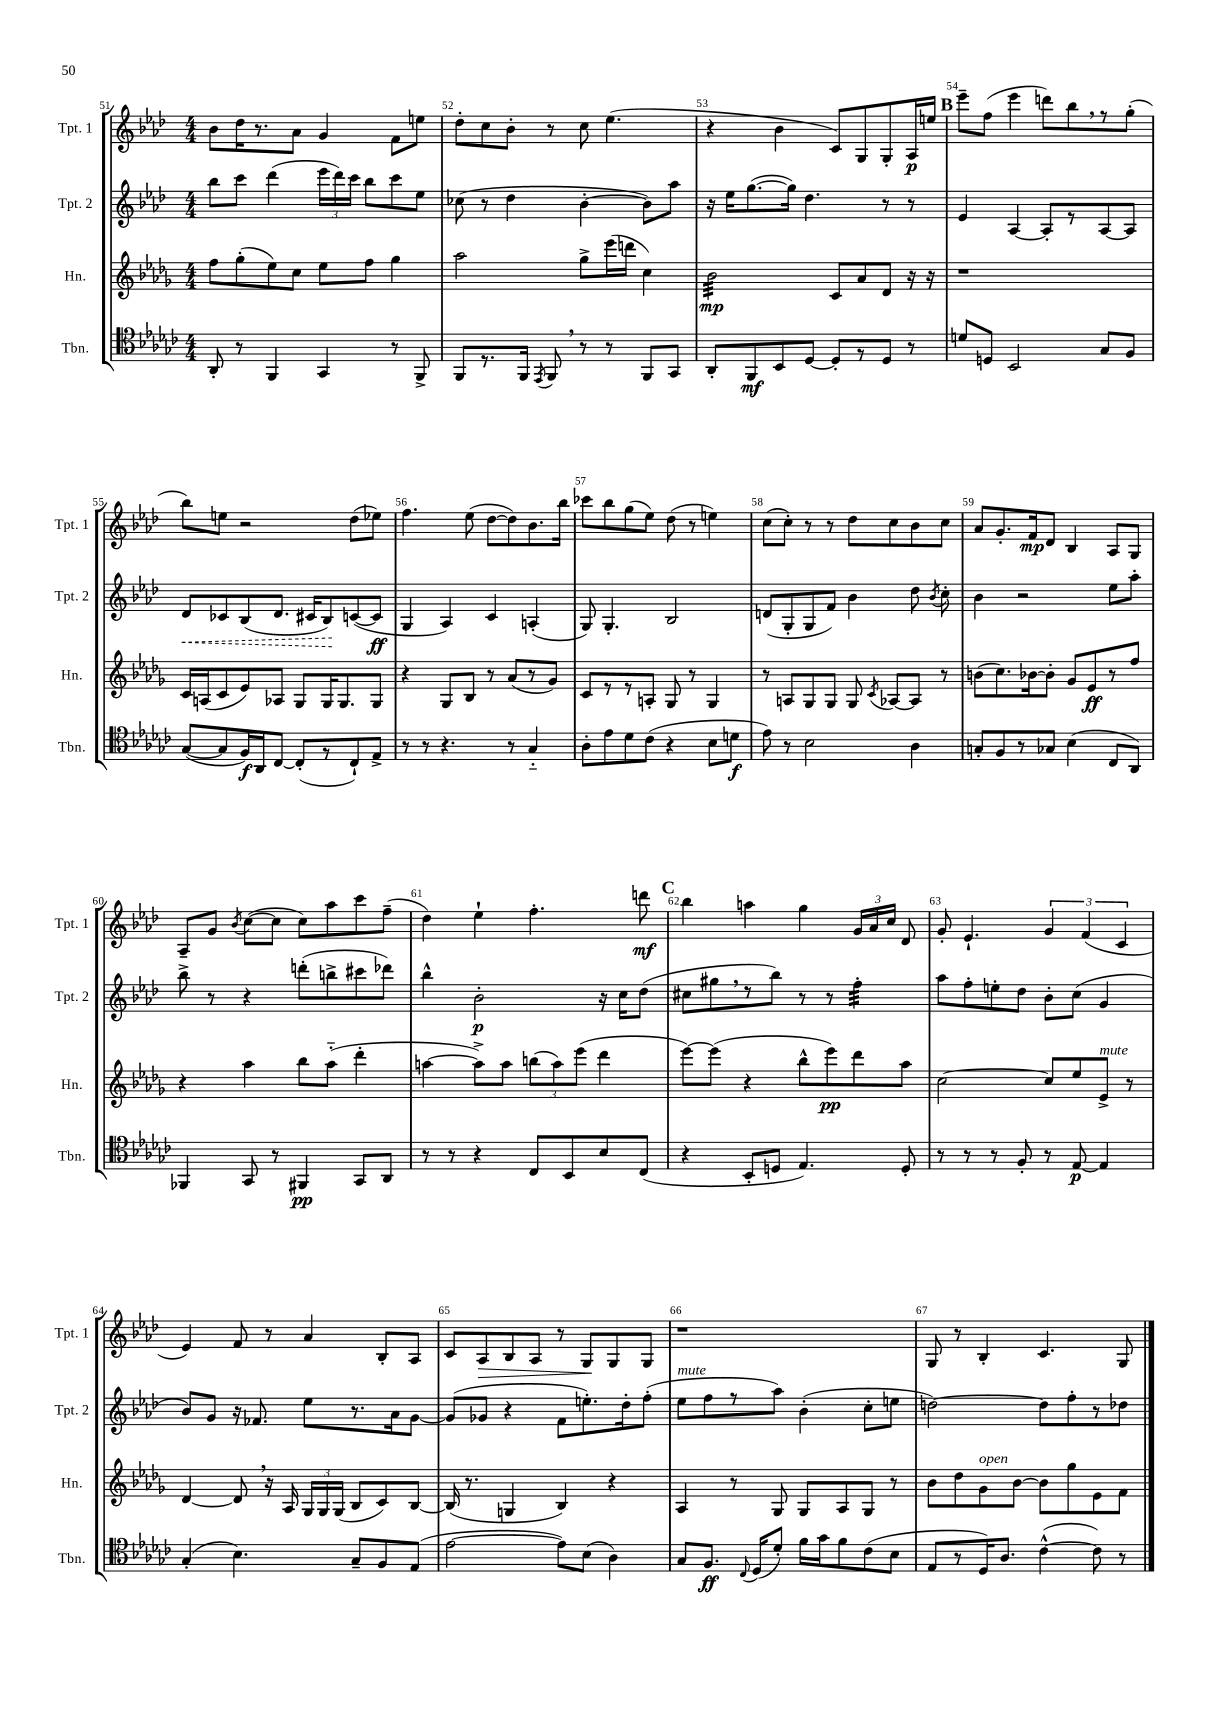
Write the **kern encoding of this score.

**kern	**kern	**kern	**kern
*staff4	*staff3	*staff2	*staff1
*clefC4	*clefG2	*clefG2	*clefG2
*k[b-e-a-d-g-c-]	*k[b-e-a-d-g-]	*k[b-e-a-d-]	*k[b-e-a-d-]
*M4/4	*M4/4	*M4/4	*M4/4
8AA-'	8ff	8bb-	8b-
8r	(8gg-'	8ccc	16dd-
.	.	.	8.r
4FF	8ee-)	(4ddd-	.
.	8cc	.	8a-
4GG-	8ee-	24eee-	4g
.	.	24ddd-)	.
.	.	24ccc	.
.	8ff	8bb-	.
8r	4gg-	8ccc	8f
8FF^	.	8ee-	8ee
=	=	=	=
8FF	2aa-	(8cc-	8dd-'
8.r	.	8r	8cc
.	.	4dd-	8b-'
16FF	.	.	.
8qEE-	.	.	.
8FF	.	.	8r
8r	8gg-^	[4b-'	8cc
8r	(16eee-	.	(4.ee-
.	16ddd	.	.
8FF	4cc)	8b-])	.
8GG-	.	8aa-	.
=	=	=	=
8AA-'	2b-	16r	4r
.	.	16ee-	.
8FF	.	([8.gg	.
8BB-	.	.	4b-
.	.	16gg])	.
[8D-	.	4.dd-	.
8D-']	8c	.	8c)
8r	8a-	.	8G
8D-	8d-	8r	8G'
8r	16r	8r	16A-
.	16r	.	16ee
=	=	=	=
8d	1r	4e-	8eee-~
8D	.	.	(8ff
2BB-	.	[4A-	4eee-
.	.	8A-']	8ddd)
.	.	8r	8bb-
8G-	.	[8A-	8r
8F	.	8A-]	(8gg'
=	=	=	=
([8G-	16c	8d-	8bb-)
.	(16A	.	.
8G-]	8c	8c-	8ee
16F)	8e-)	(8B-	2r
16AA-	.	.	.
[8C-	8A-	8.d-	.
(8C-']	8G-	.	.
.	.	16c#	.
8r	16G-	8B-)	.
.	8.G-	.	.
8C-`)	.	([8c	(8dd-
8E-^	8G-	8c]	8ee-)
=	=	=	=
8r	4r	4G	4.ff
8r	.	.	.
4.r	8G-	4A-)	.
.	8B-	.	(8ee-
.	8r	4c	[8dd-
8r	(8a-	.	8dd-])
4G-'~	8r	(4A'	8.b-
.	8g-)	.	.
.	.	.	16bb-
=	=	=	=
8A-'	8c	8G)	8ccc-
8e-	8r	4.G'	8bb-
8d-	8r	.	(8gg
(8c-	8A'	.	8ee-)
4r	8G-	2B-	(8dd-
.	8r	.	8r
8B-	4G-	.	4ee)
8d	.	.	.
=	=	=	=
8e-)	8r	(8d	(8cc
8r	8A	8G'	8cc')
2B-	8G-	8G	8r
.	8G-	8f)	8r
.	8G-	4b-	8dd-
.	8qc	.	.
.	[8A-	.	8cc
4A-	8A-]	8dd-	8b-
.	.	8qb-	.
.	8r	8cc'	8cc
=	=	=	=
8G'	(8b	4b-	8a-
8F	8.cc)	.	8.g'
8r	.	2r	.
.	[16b-	.	16f
8G-	8b-']	.	8d-
(4B-	8g-	.	4B-
.	8e-	.	.
8C-	8r	8ee-	8A-
8AA-)	8ff	8aa-'	8G
=	=	=	=
4FF-	4r	8bb-^	8A-~
.	.	8r	8g
.	.	.	8qb-
8GG-	4aa-	4r	([8cc
8r	.	.	8cc]
4FF#	8bb-	(8ddd'	8cc)
.	(8aa-'~	8bb^	8aa-
8GG-	4ddd-'	8ccc#	8ccc
8AA-	.	8ddd-)	(8ff~
=	=	=	=
8r	[4aa	4bb-^^	4dd-)
8r	.	.	.
4r	8aa^])	2b-'	4ee-`
.	8aa	.	.
8C-	(12bb	.	4.ff'
.	12aa)	.	.
8BB-	.	.	.
.	(12eee-	.	.
8B-	4ddd-	16r	.
.	.	16cc	.
(8C-	.	(8dd-	8ddd
=	=	=	=
4r	[8eee-)	8cc#	4bb-
.	(8eee-]	8gg#	.
8BB-'	4r	8r	4aa
8D	.	8bb-)	.
4.E-)	8bb-^^	8r	4gg
.	8eee-)	8r	.
.	8ddd-	4ff'	24g
.	.	.	24a-
.	.	.	24cc
8D'	8aa-	.	8d-
=	=	=	=
8r	[2cc	8aa-	8g'
8r	.	8ff'	4.e-`
8r	.	8ee'	.
8F'	.	8dd-	.
8r	8cc]	8b-'	6g
[8E-	8ee-	(8cc	.
.	.	.	(6f
4E-]	8e-^	4g	.
.	.	.	6c
.	8r	.	.
=	=	=	=
(4G-'	[4d-	8b-)	4e-)
.	.	8g	.
4.B-)	8d-]	16r	8f
.	.	8.f-	.
.	16r	.	8r
.	16A-	.	.
.	24G-	8ee-	4a-
.	24G-	.	.
.	(24G-	.	.
8G-~	8B-	8.r	.
8F	8c)	.	8B-'
.	.	16a-	.
(8E-	[8B-	[8g	8A-
=	=	=	=
[2e-	(16B-]	(8g]	8c
.	8.r	.	.
.	.	8g-	8A-
.	4G	4r	8B-
.	.	.	8A-
8e-])	4B-)	8f	8r
(8B-	.	8.ee')	8G
4A-)	4r	.	8G
.	.	16dd-'	.
.	.	(8ff'	8G
=	=	=	=
8G-	4A-	8ee-	1r
8.F	.	8ff	.
.	8r	8r	.
8qqC-	.	.	.
(16D-	.	.	.
8d-')	8G-	8aa-)	.
16f	8G-	(4b-'	.
16g-	.	.	.
8f	8A-	.	.
(8c-	8G-	8cc'	.
8B-	8r	8ee	.
=	=	=	=
8E-	8b-	[2dd)	8G
8r	8dd-	.	8r
16D-)	8g-	.	4B-'
8.A-	.	.	.
.	[8b-	.	.
([4c-^^	8b-]	8dd]	4.c
.	8gg-	8ff'	.
8c-])	8e-	8r	.
8r	8f	8dd-	8G
==	==	==	==
*-	*-	*-	*-
